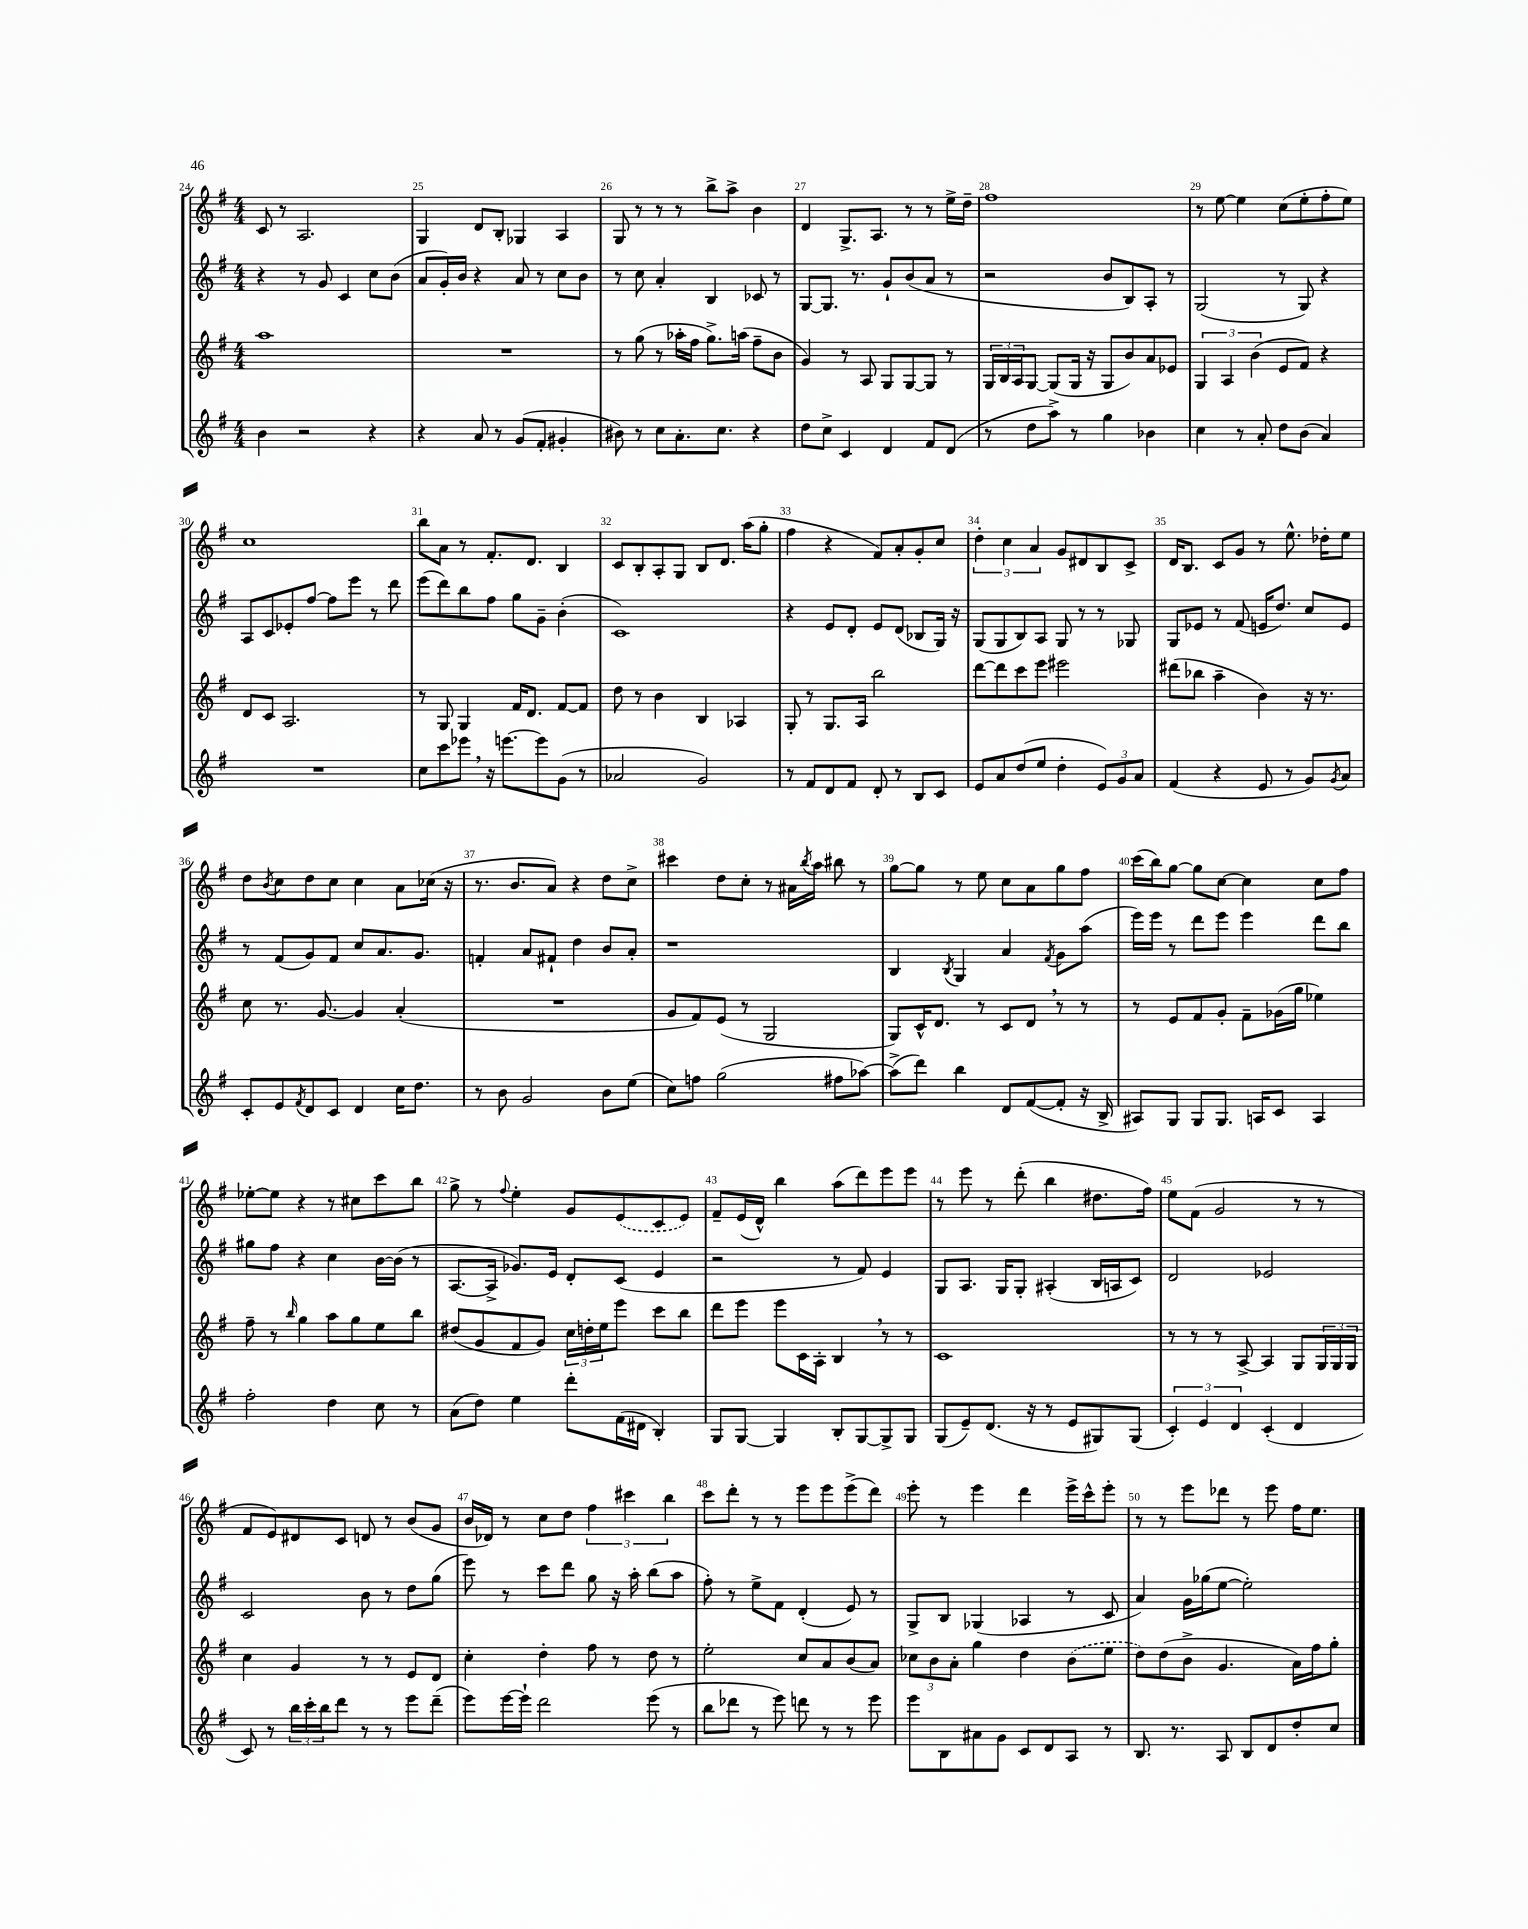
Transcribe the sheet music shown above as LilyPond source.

<<
\new StaffGroup <<
\new Staff = "s0" {
    \clef treble \key g \major \numericTimeSignature \time 4/4
    c'8 r8 a2. |
    g4 d'8 b8-. ges4 a4 |
    g8 r8 r8 r8 b''8-> a''8-> b'4 |
    d'4 g8.-> a8. r8 r8 e''16-> d''16-- |
    fis''1 |
    r8 e''8~ e''4 c''8( e''8-. fis''8-. e''8) |
    c''1 |
    b''8 a'8 r8 fis'8.-. d'8. b4 |
    c'8 b8-. a8-. g8 b8 d'8. a''16( g''8-. |
    fis''4 r4 fis'8) a'8-. g'8-. c''8 |
    \tuplet 3/2 { d''4-. c''4 a'4 } g'8 dis'8 b8 c'8-> |
    d'16 b8. c'8 g'8 r8 e''8.-^ des''16-. e''8 |
    d''8 \acciaccatura { b'8 } c''8 d''8 c''8 c''4 a'8 ces''16( r16 |
    r8. b'8. a'8) r4 d''8 c''8-> |
    cis'''4 d''8 c''8-. r8 ais'16 \acciaccatura { b''8 } a''16 bis''8 r8 |
    g''8~ g''8 r8 e''8 c''8 a'8 g''8 fis''8 |
    c'''16( b''16) g''8~ g''8 c''8~ c''4 c''8 fis''8 |
    ees''8~-. ees''8 r4 r8 cis''8 c'''8 b''8 |
    g''8-> r8 \appoggiatura { fis''8 } e''4-. g'8 \once \slurDashed e'8( c'8 e'8) |
    fis'8-- e'16( d'16-^) b''4 a''8( d'''8) e'''8 e'''8 |
    r8 e'''8 r8 d'''8-.( b''4 dis''8. fis''16) |
    e''8 fis'8( g'2 r8 r8 |
    fis'8 e'8) dis'8 c'8 d'8 r8 b'8( g'8 |
    b'16 des'16) r8 c''8 d''8 \tuplet 3/2 { fis''4 cis'''4 b''4 } |
    c'''8 d'''8-. r8 r8 e'''8 e'''8 e'''8->( d'''8) |
    e'''8-. r8 e'''4 d'''4 e'''16-> c'''16-^ e'''8-. |
    r8 r8 e'''8 des'''8 r8 e'''8 fis''16 e''8. \bar "|." |
}
\new Staff = "s1" {
    \clef treble \key g \major \numericTimeSignature \time 4/4
    r4 r8 g'8 c'4 c''8 b'8( |
    a'8 g'16-.) b'16 r4 a'8 r8 c''8 b'8 |
    r8 c''8 a'4-. b4 ces'8 r8 |
    g8~ g8. r8. g'8-! b'8( a'8 r8 |
    r2 b'8 b8) a8-. r8 |
    g2( r8 g8) r4 |
    a8 c'8 ees'8-. fis''8~ fis''8 e'''8 r8 d'''8 |
    e'''8( d'''8) b''8 fis''8 g''8 g'8-- b'4-.( |
    c'1) |
    r4 e'8 d'8-. e'8 d'8( bes8 g16) r16 |
    g8( g8 b8) a8 g8 r8 r8 ges8 |
    g8 ees'8 r8 fis'8( e'16 d''8.) c''8 e'8 |
    r8 fis'8( g'8) fis'8 c''8 a'8. g'8. |
    f'4-. a'8 fis'8-! d''4 b'8 a'8-. |
    r1 |
    b4 \acciaccatura { b8 } g4 a'4 \acciaccatura { fis'8 } g'8 a''8( |
    e'''16) e'''16 r8 d'''8 e'''8 e'''4 d'''8 b''8 |
    gis''8 fis''8 r4 c''4 b'16~ b'16( r8 |
    a8.~ a16-> ges'8.) e'16 d'8-. c'8( e'4 |
    r2 r8 fis'8) e'4 |
    g8 a8. g16 g8-. ais4-.( b16 a16 c'8) |
    d'2 ees'2 |
    c'2 b'8 r8 d''8 g''8( |
    e'''8) r8 c'''8 d'''8 g''8 r16 a''16-. b''8( a''8 |
    fis''8-.) r8 e''8-> fis'8 d'4-.( e'8) r8 |
    g8-> b8 ges4( aes4 r8 c'8 |
    a'4) g'16 ges''16( e''8~ e''2-.) \bar "|." |
}
\new Staff = "s2" {
    \clef treble \key g \major \numericTimeSignature \time 4/4
    a''1 |
    R1 |
    r8 g''8( r8 aes''16-. fis''16 g''8.->) a''16( fis''8-- b'8 |
    g'4) r8 a8 g8 g8~ g8 r8 |
    \tuplet 3/2 { g16 b16 a16 } g8~ g8( g16 r16 g8 b'8) a'8 ees'8 |
    \tuplet 3/2 { g4 a4 b'4( } e'8 fis'8) r4 |
    d'8 c'8 a2. |
    r8 g8 g4 fis'16 d'8. fis'8~ fis'8 |
    d''8 r8 b'4 b4 aes4 |
    g8-. r8 g8. a16 b''2 |
    d'''8~ d'''8 c'''8 e'''8 eis'''2 |
    dis'''8( bes''8 a''4-- b'4) r16 r8. |
    c''8 r8. g'8.~ g'4 a'4-.( |
    R1 |
    g'8 fis'8) e'8( r8 g2 |
    g8) c'16-^ d'8. r8 c'8 d'8 \breathe r8 r8 |
    r8 e'8 fis'8 g'8-. fis'8-- ges'16( g''16 ees''4) |
    fis''8-- r8 \grace { b''16 } g''4 a''8 g''8 e''8 b''8 |
    dis''8( g'8 fis'8 g'8) \tuplet 3/2 { c''16 d''16-. e''16 } e'''8 c'''8 b''8 |
    d'''8 e'''8 e'''8 c'16 a16-. b4 \breathe r8 r8 |
    c'1 |
    r8 r8 r8 a8~-> a4 g8 \tuplet 3/2 { g16 g16 g16 } |
    c''4 g'4 r8 r8 e'8 d'8 |
    c''4-. d''4-. fis''8 r8 d''8 r8 |
    e''2-. c''8 a'8 b'8( a'8) |
    \tuplet 3/2 { ces''8 b'8 a'8-. } g''4 d''4 \once \slurDashed b'8( e''8 |
    d''8) d''8( b'8-> g'4. a'16) fis''16 g''8-. \bar "|." |
}
\new Staff = "s3" {
    \clef treble \key g \major \numericTimeSignature \time 4/4
    b'4 r2 r4 |
    r4 a'8 r8 g'8( fis'8-. gis'4-. |
    bis'8) r8 c''8 a'8.-. c''8. r4 |
    d''8 c''8-> c'4 d'4 fis'8 d'8( |
    r8 d''8 a''8->) r8 g''4 bes'4 |
    c''4 r8 a'8-. d''8 b'8( a'4) |
    R1 |
    c''8 c'''8 ees'''8 \breathe r16 e'''8.~ e'''8 g'8( r8 |
    aes'2 g'2) |
    r8 fis'8 d'8 fis'8 d'8-. r8 b8 c'8 |
    e'8 a'8 d''8( e''8 d''4-. \tuplet 3/2 { e'8) g'8 a'8 } |
    fis'4( r4 e'8 r8 g'8) \acciaccatura { g'8 } a'8 |
    c'8-. e'8 \acciaccatura { fis'8 } d'8 c'8 d'4 c''16 d''8. |
    r8 b'8 g'2 b'8 e''8( |
    c''8) f''8 g''2( fis''8 aes''8~) |
    aes''8->( d'''8) b''4 d'8 fis'8~( fis'8-. r16 b16-> |
    ais8) g8 g8 g8. a16 c'8 a4 |
    fis''2-. d''4 c''8 r8 |
    a'8( d''8) e''4 d'''8-. fis'16( dis'16 b4-.) |
    g8 g8~ g4 b8-. g8~ g8-> g8 |
    g8( e'8--) d'8.( r16 r8 e'8 gis8) gis8( |
    \tuplet 3/2 { c'4-.) e'4 d'4 } c'4-.( d'4 |
    c'8) r8 \tuplet 3/2 { b''16 c'''16-. b''16 } d'''8 r8 r8 e'''8 d'''8--( |
    e'''8) e'''16~ e'''16-! d'''2 e'''8( r8 |
    b''8 des'''8 r8 e'''8) d'''8 r8 r8 e'''8 |
    e'''8 b8 ais'8 g'8 c'8 d'8 a8 r8 |
    b8. r8. a8 b8 d'8 d''8-. c''8 \bar "|." |
}
>>
>>
\layout { \context { \Score currentBarNumber = #24 \override BarNumber.break-visibility = ##(#f #t #t) barNumberVisibility = #all-bar-numbers-visible } }
